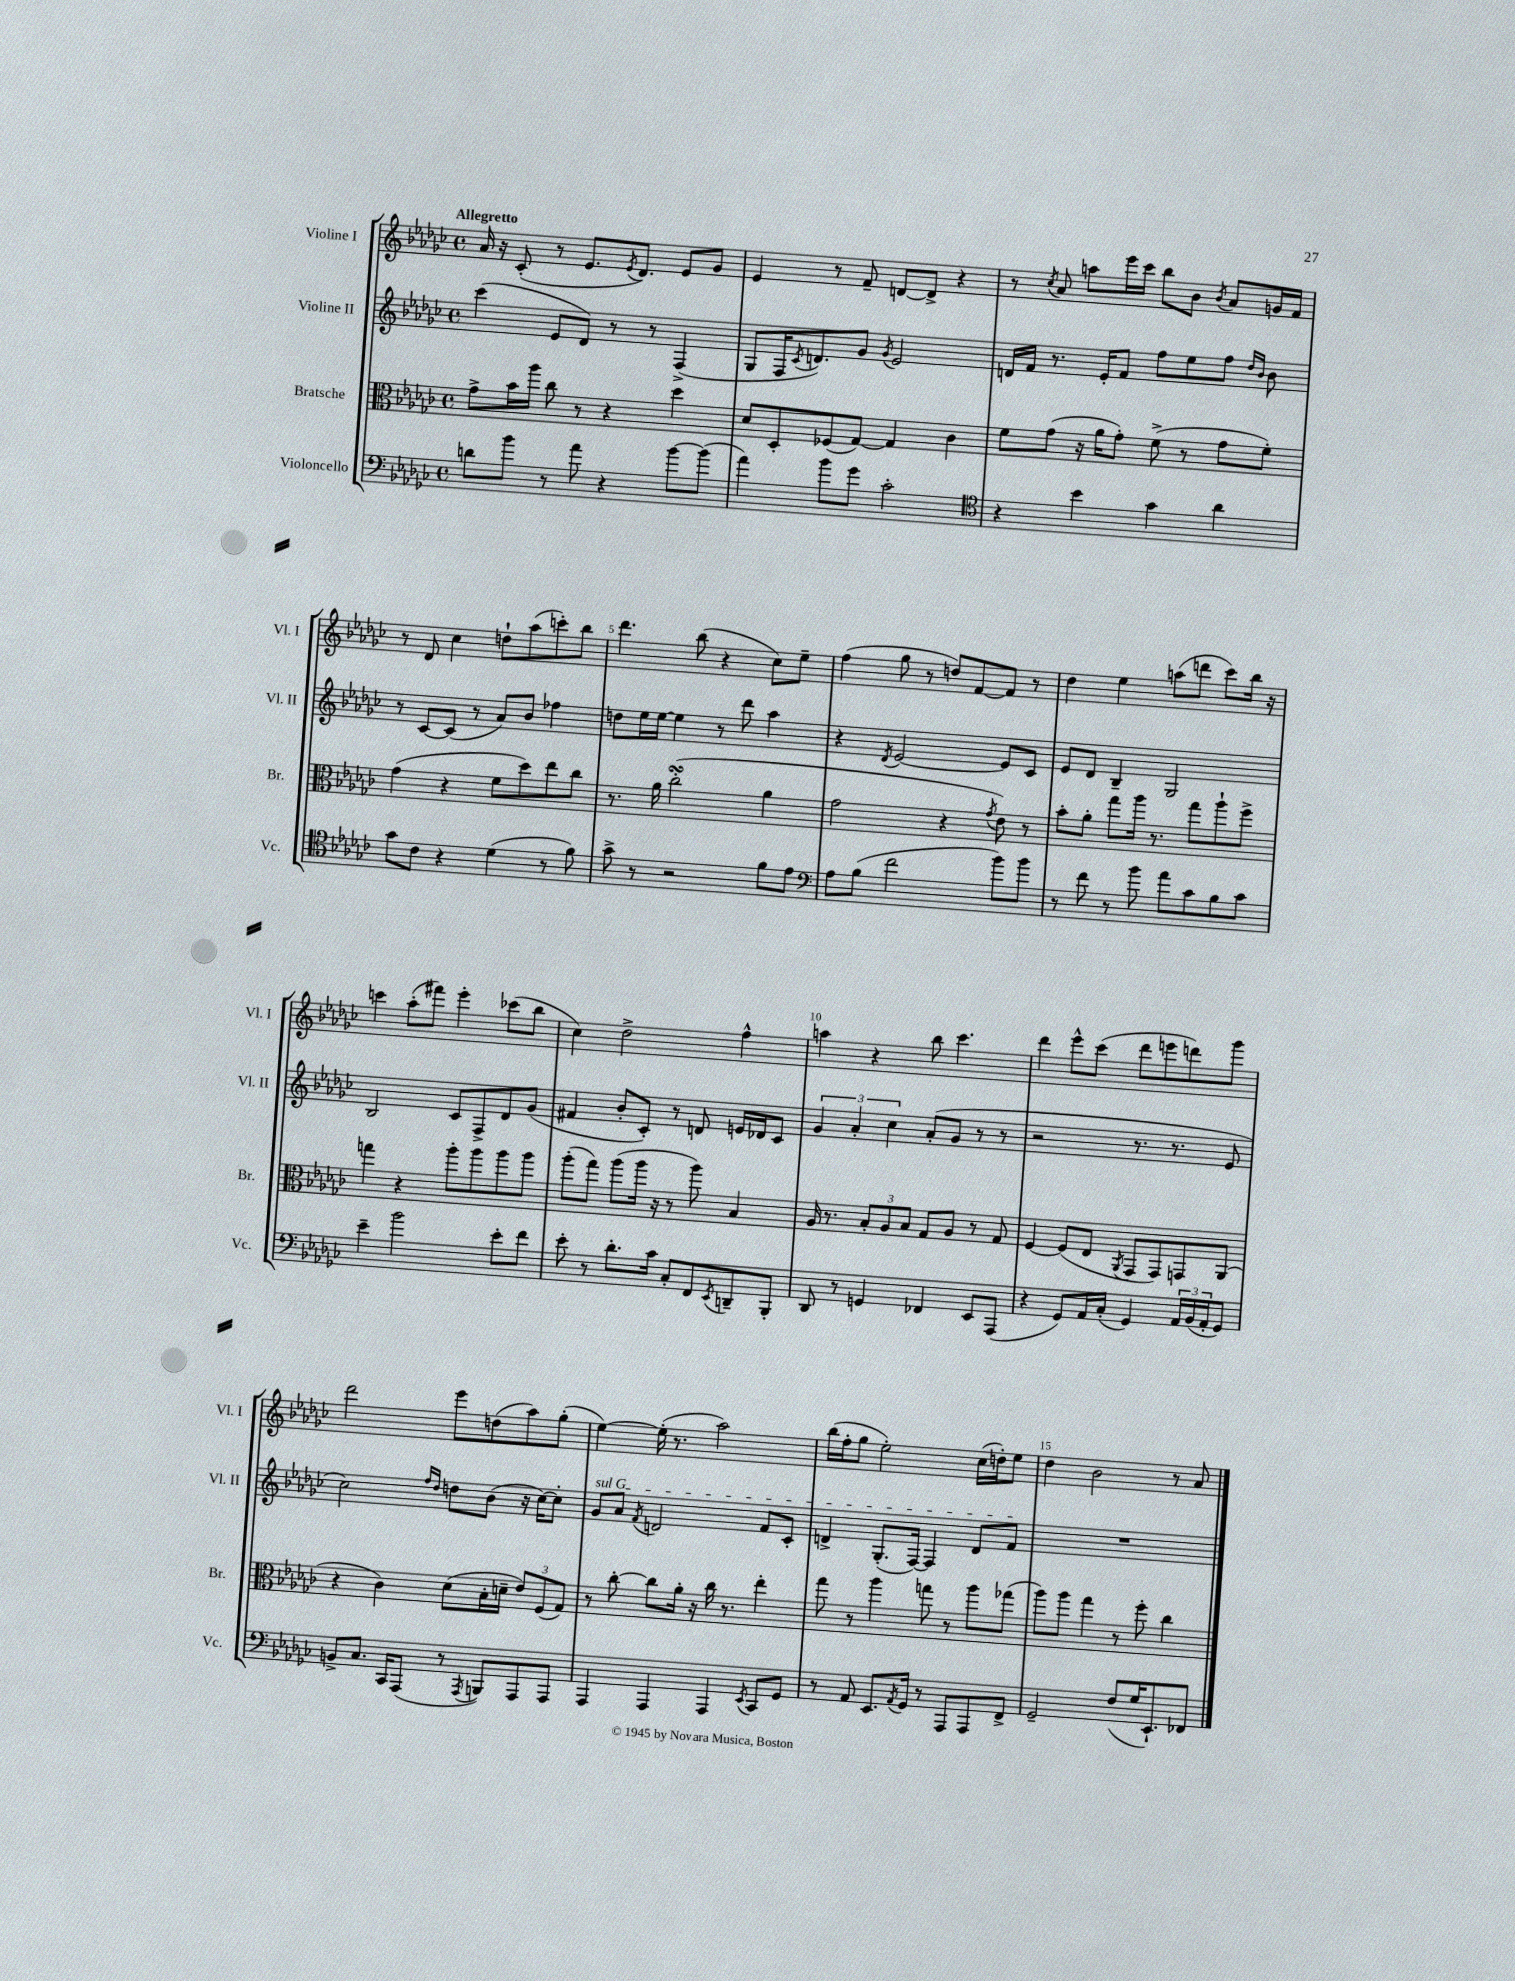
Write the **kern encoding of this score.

**kern	**kern	**kern	**kern
*staff4	*staff3	*staff2	*staff1
*clefF4	*clefC3	*clefG2	*clefG2
*k[b-e-a-d-g-c-]	*k[b-e-a-d-g-c-]	*k[b-e-a-d-g-c-]	*k[b-e-a-d-g-c-]
*M4/4	*M4/4	*M4/4	*M4/4
*met(c)	*met(c)	*met(c)	*met(c)
8d	8g-^	(4ccc-	16a-
.	.	.	16r
8b-	16b-	.	(8c-'
.	16aa-	.	.
8r	8cc-	8e-	8r
8a-	8r	8d-)	8.e-
4r	4r	8r	.
.	.	.	8qe-
.	.	.	8.d-)
.	.	8r	.
[8b-	4dd-	(4F^	8e-
(8b-]	.	.	8g-
=	=	=	=
4a-)	8d-	8G-	4e-
.	8D-'	16F	.
.	.	8qc-	.
.	.	8.d)	.
8b-	(8F-	.	8r
8g-	[8G-)	8g-	8f~
.	.	8qg-	.
2c-'	4G-]	2e-	[8d
.	.	.	8d^]
.	4c-	.	4r
=	=	=	=
*clefC4	*	*	*
4r	8f	16d	8r
.	.	16f	.
.	.	.	8qcc-
.	(8g-	8.r	8a-
4b-	16r	.	8aa
.	16a-	16e-'	.
.	8g-')	8f	16eee-
.	.	.	16ccc-
4g-	(8f^	8ff	8bb-
.	8r	8ee-	8b-
.	.	.	8qb-
4a-	8g-	8ff	8a-
.	.	16qqdd-	.
.	.	16qqb-	.
.	8f')	8b-	16g
.	.	.	16f
=	=	=	=
8g-	(4g-	8r	8r
8c-	.	[8c-	8d-
4r	4r	(8c-]	4cc-
.	.	8r	.
(4d-	8f	8a-)	8dd`
.	8dd-)	8b-	(8aa-
8r	8ee-	4ff-	8ccc')
8f)	8cc-	.	8bb-
=	=	=	=
8g-^	8.r	8dd	4.ddd-
8r	.	16ee-	.
.	16a-	[16ee-	.
2r	(2cc-'	4ee-]	.
.	.	.	(8bb-
.	.	8r	4r
.	.	8ddd-	.
8f	4a-	4aa-	8cc-)
8e-	.	.	8ee-~
=	=	=	=
*clefF4	*	*	*
8A-	2g-	4r	(4ff
(8B-	.	.	.
.	.	8qd-	.
2f	.	[2e-	8gg-
.	.	.	8r
.	4r	.	8dd)
.	.	.	[8f
.	8qg-	.	.
8b-)	8e-)	8e-]	8f]
8b-	8r	8c-	8r
=	=	=	=
8r	8b-'	8e-	4dd-
8f	8a-'	8d-	.
8r	8gg-	4B-~	4ee-
8b-	16aa-	.	.
.	8.r	.	.
8a-	.	2G-	(8aa
8c-	8gg-	.	8ddd
8B-	8aa-`	.	8ccc-)
8c-	8ff^	.	16bb-
.	.	.	16r
=	=	=	=
4e-~	4gg	2B-	4ccc
2b-	4r	.	(8aa-'
.	.	.	8fff#)
.	8aa-'	8c-	4eee-'
.	8aa-	8F^	.
8e-'	8aa-	8d-	(8ccc-
8f	8aa-	(8g-	8bb-
=	=	=	=
8e-'	(8aa-'	4f#	4cc-)
8r	8gg-)	.	.
8.d-'	(8aa-	8b-'	2dd-^
.	16aa-	8c-')	.
16c-	16r	.	.
8C-'	8r	8r	.
8FF	8aa-)	8d	.
8qEE-	.	.	.
8DD~	4B-	16e	4ff^^
.	.	16d-	.
8BBB-'	.	8c-	.
=	=	=	=
8DD-	16A-	6g-	4aa
.	8.r	.	.
8r	.	.	.
.	.	6a-'	.
4GG	12B-'	.	4r
.	12A-	6cc-	.
.	12B-	.	.
4FF-	8G-	(8a-'	8bb-
.	8A-	8g-	4.ccc-
8EE-	8r	8r	.
(8AAA-	8G-	8r	.
=	=	=	=
4r	[4F	2r	4ddd-
8GG-)	(8F]	.	8eee-^^
16AA-	8E-	.	(8ccc-
(16C-'	.	.	.
.	8qAA-	.	.
4GG-)	8GG-	8.r	8ddd-
.	8GG-)	.	8eee
.	.	8.r	.
24AA-	8GG	.	8ddd)
(24BB-	.	.	.
24AA-'	.	.	.
8GG-)	(8AA-	8e-	8ggg-
=	=	=	=
8BB^	4r	2cc-)	2ddd-
8.C-	.	.	.
.	4c-)	.	.
16CC-	.	.	.
(8AAA-	.	.	.
.	.	16qqff	.
.	.	16qqdd-	.
8r	(8d-	8dd	8eee-
8qAAA-	.	.	.
8BBB)	16B-'	(8b-	(8dd
.	16d~	.	.
8AAA-	12e-)	16r	8aa-)
.	.	[16cc-)	.
.	(12F	.	.
8AAA-	.	8cc-']	(8gg-'
.	12G-)	.	.
=	=	=	=
4AAA-	8r	8g-	[4ee-)
.	[8cc-'	8a-	.
.	.	8qf	.
4AAA-	8cc-]	2d	(16ee-']
.	.	.	8.r
.	16a-'	.	.
.	16r	.	.
4AAA-	16cc-	.	2aa-)
.	8.r	.	.
8qEE-	.	.	.
8CC-	4ee-'	8f	.
8GG-	.	8c-'	.
=	=	=	=
8r	8gg-	4d^	(16bb-
.	.	.	16ff'
8AA-	8r	.	8gg-
8.EE-	4aa-	(8.G-'	2ee-')
8qAA-	.	.	.
16GG-	.	[16F)	.
8r	8gg	4F]	.
8AAA-	8r	.	.
8AAA-	8aa-	8d	(16cc-
.	.	.	16dd')
8FF^	(8gg-	8f	8ee-
=	=	=	=
2GG-~	8aa-)	1r	4dd-
.	8aa-	.	.
.	4gg-	.	2b-
(8F	8r	.	.
16G-	8ff'	.	.
8.EE-`)	.	.	.
.	4cc-	.	8r
8FF-	.	.	8a-
==	==	==	==
*-	*-	*-	*-
